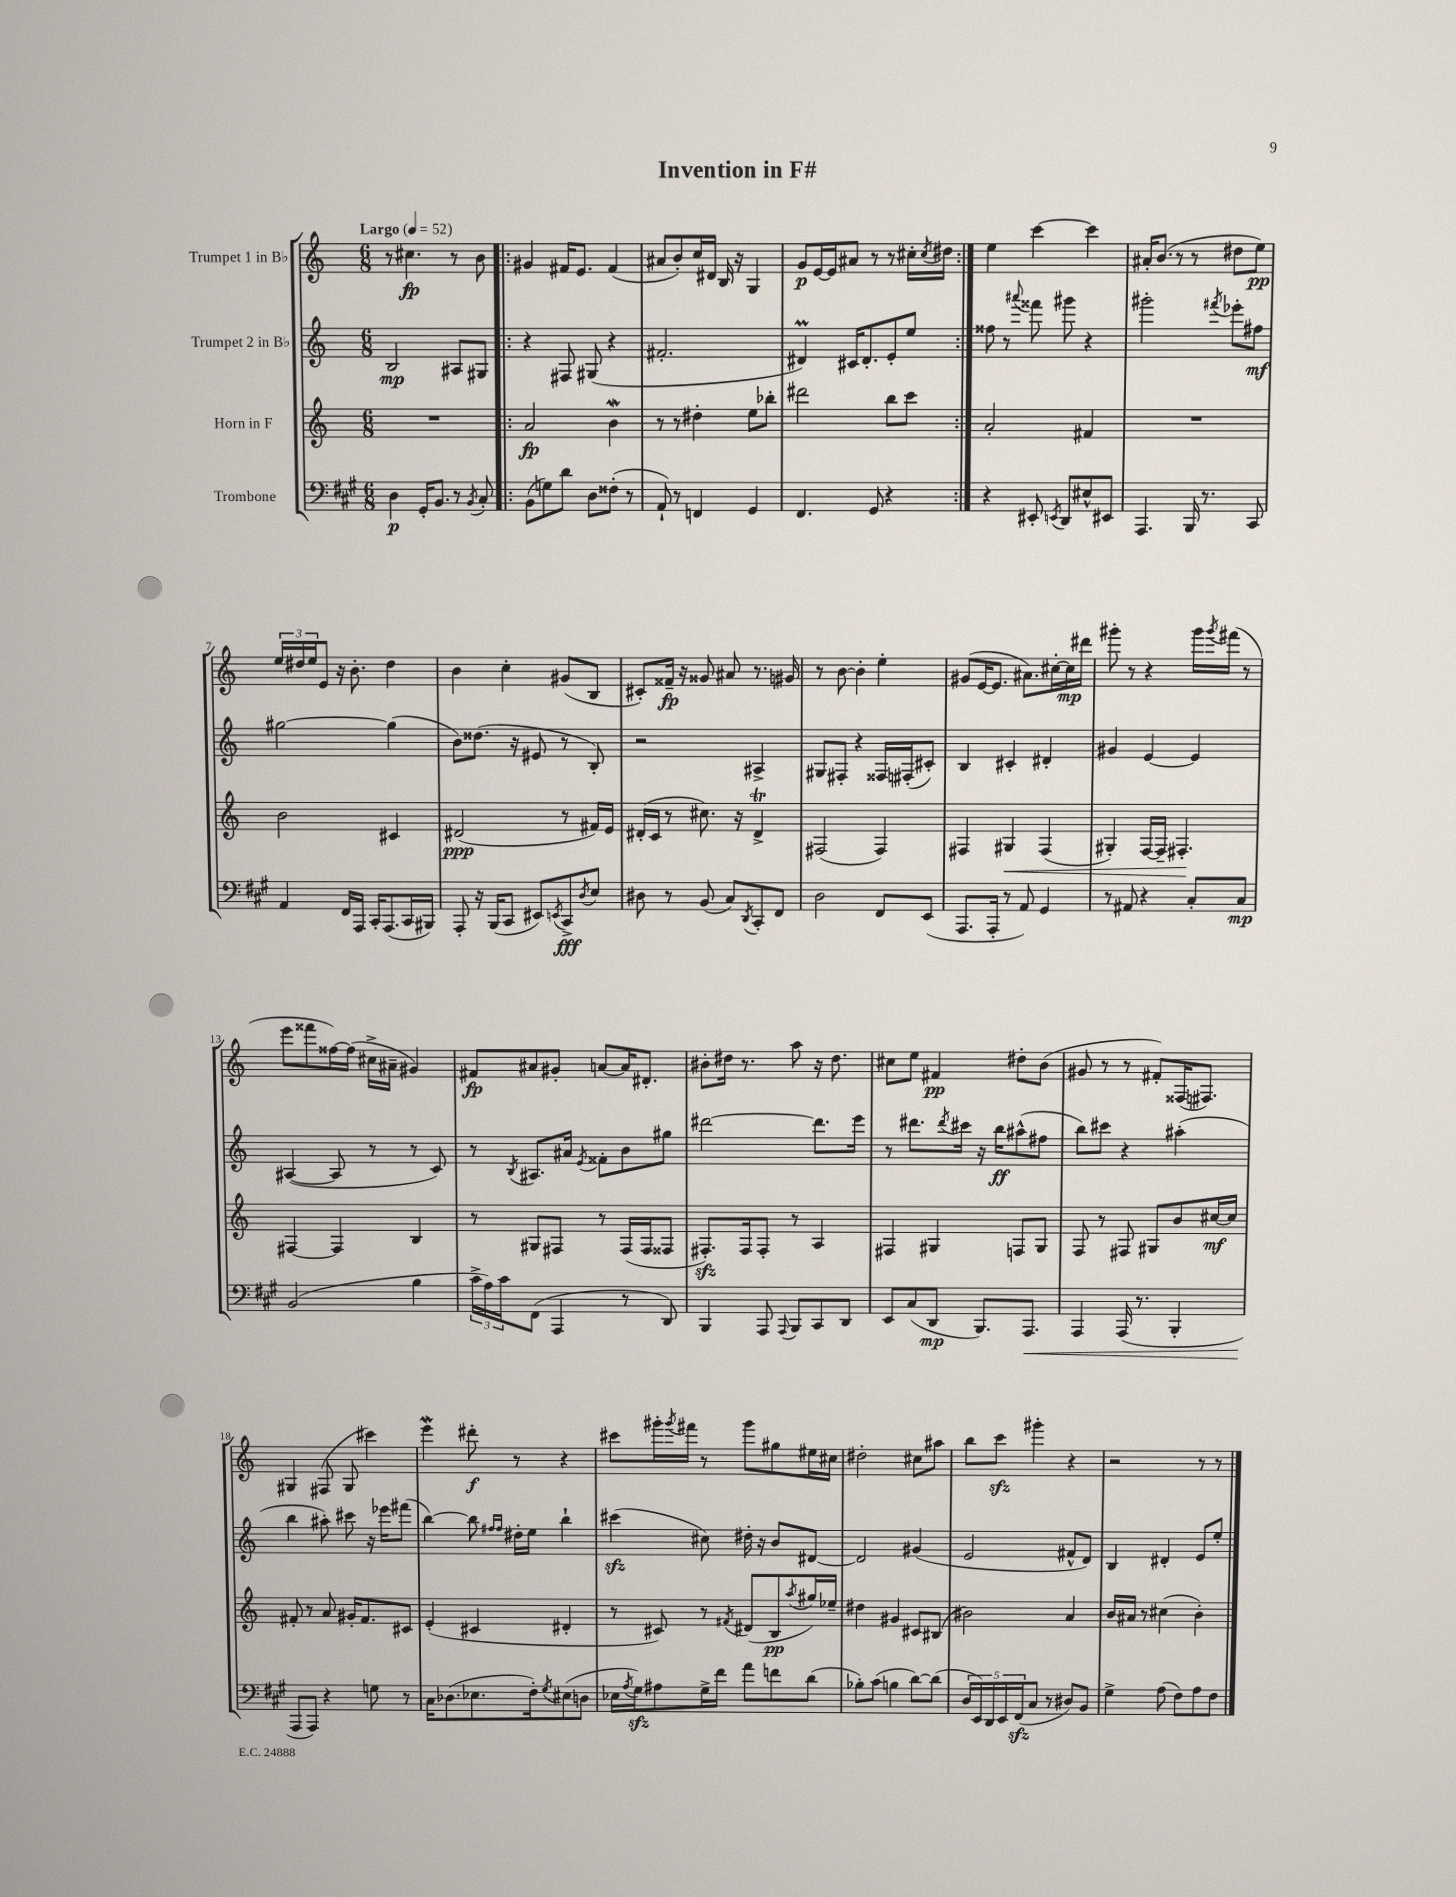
\header { title = "Invention in F#" }
<<
\new StaffGroup <<
\new Staff = "s0" \with { instrumentName = "Trumpet 1 in Bb" } {
    \clef treble \key c \major \numericTimeSignature \time 6/8 \tempo "Largo" 4 = 52
    r8 cis''4.\fp r8 b'8 |
    \repeat volta 2 { gis'4 fis'16 e'8. fis'4( |
    ais'8 b'8-.) c''16 dis'16 b16 r16 g4 |
    g'8\p e'16~ e'16 ais'8 r8 r8 cis''16-. \acciaccatura { cis''8 } dis''16 | }
    e''4 c'''4~ c'''4 |
    ais'16-. b'8.( r8 r8 dis''8 e''8\pp) |
    \tuplet 3/2 { e''16 dis''16 e''16 } e'8 r16 b'8.-. dis''4 |
    b'4 c''4-. gis'8( b8 |
    cis'8-.) fisis'16--\fp r16 gisis'8 ais'8 r8. gis'16 |
    r8 b'8~ b'4-. e''4-. |
    gis'8( e'16~ e'8. ais'8.) cis''16~-. cis''16\mp dis'''16 |
    gis'''8-. r8 r4 gis'''16 \acciaccatura { gis'''8 } fis'''16( r8 |
    e'''8 fisis'''8 fisis''16~) fisis''16( cis''16-> ais'16-- gis'4) |
    fis'8\fp ais'8 gis'8-. a'8~ a'16 dis'8.-. |
    bis'8-. dis''16 r8. a''8 r16 dis''8. |
    cis''8 e''8 fis'4\pp dis''8-. b'8( |
    gis'8 r8 r8 fis'8-.) fisis16( fis8.) |
    gis4 fis8( gis8 cis'''4) |
    e'''4\mordent dis'''8-.\f r8 r4 |
    cis'''8 gis'''16-. \acciaccatura { gis'''8 } fis'''16 r8 gis'''8 gis''8 eis''16 cis''16 |
    dis''2-. cis''8 ais''8 |
    b''8 c'''8\sfz gis'''4-. r4 |
    r2 r8 r8 \bar "|." |
}
\new Staff = "s1" \with { instrumentName = "Trumpet 2 in Bb" } {
    \clef treble \key c \major \numericTimeSignature \time 6/8
    b2\mp ais8 gis8 |
    \repeat volta 2 { r4 fis8 gis8( r4 |
    fis'2.-. |
    dis'4\prall) cis'16 dis'8.-. e'8-. e''8 | }
    fisis''8 r8 \appoggiatura { ais'''8 } fisis'''8 gis'''8 r4 |
    gis'''2-. \acciaccatura { fis'''8 } ees'''8-. fis''8\mf |
    gis''2~ gis''4( |
    b'8) disis''8.( r16 eis'8 r8 b8-.) |
    r2 ais4-> |
    gis8 fis8-. r4 fisis16 fis16-.( cis'8-.) |
    b4 cis'4-. dis'4-. |
    gis'4 e'4~ e'4 |
    ais4~( ais8 r8 r8 c'8) |
    r8 \acciaccatura { b8 } ais8. ais'16 \acciaccatura { e'8 } fisis'8-. b'8 gis''8 |
    dis'''2~ dis'''8. e'''16 |
    r8 dis'''8. \acciaccatura { dis'''8 } cis'''16 r16 b''16\ff ais''8-^( fis''8 |
    b''8) cis'''8 r4 ais''4-.( |
    b''4 ais''8-.) cis'''8 r16 ees'''16 fis'''8( |
    b''4~) b''8 \grace { fis''16 fis''16 } dis''16-. e''16 b''4-! |
    cis'''4\sfz( cis''8) dis''16-. r16 b'8 dis'8~ |
    dis'2 gis'4( |
    e'2 fis'8-^ d'8) |
    b4 dis'4-. e'8 e''8-. \bar "|." |
}
\new Staff = "s2" \with { instrumentName = "Horn in F" } {
    \clef treble \key c \major \numericTimeSignature \time 6/8
    R2. |
    \repeat volta 2 { a'2\fp b'4\mordent |
    r8 r8 dis''4-. e''8 bes''8-. |
    dis'''2 b''8 c'''8 | }
    a'2-. fis'4 |
    R2. |
    b'2 cis'4 |
    dis'2\ppp( r8 fis'16) e'16 |
    dis'16-.( c'16 r8 cis''8.) r16 dis'4->\trill |
    fis2( fis4) |
    fis4 gis4\< fis4( |
    gis4-.) f16~ f16-- fis4.-.\! |
    fis4~ fis4 b4 |
    r8 gis8 fis8 r8 fis16( fis16 fisis8 |
    fis8.-.\sfz) fis16 fis8-. r8 a4 |
    fis4 gis4 f8 gis8 |
    f8 r8 fis8 gis8 b'8 cis''16~\mf cis''16 |
    fis'8-. r8 a'8 gis'16-. fis'8. cis'8 |
    e'4-.( cis'4 dis'4-. |
    r8 cis'8) r8 \acciaccatura { fis'8 } dis'8( b8\pp \acciaccatura { a''8 } gis''16) ees''16-- |
    dis''4 gis'4 cis'8 bis8( |
    bis'2) a'4 |
    b'16 ais'16 r8 cis''4( b'4-.) \bar "|." |
}
\new Staff = "s3" \with { instrumentName = "Trombone" } {
    \clef bass \key a \major \numericTimeSignature \time 6/8
    d4\p gis,16-. b,8. r8 \acciaccatura { b,8 } cis8-. |
    \repeat volta 2 { b,8( g8) d'8 d8 fisis8-.( r8 |
    a,8-!) r8 f,4 gis,4 |
    fis,4. gis,8 r4 | }
    r4 eis,8-. \acciaccatura { e,8 } d,8 eis8-^ eis,8 |
    a,,4. b,,16 r8. cis,8 |
    a,4 fis,16 a,,16 cis,16-. a,,8.( cis,16 bis,,16) |
    a,,8-. r16 b,,16( cis,8 eis,8) \acciaccatura { e,8 } cis,8->\fff \acciaccatura { d8 } e8 |
    dis8 r8 b,8( cis8) \acciaccatura { d,8 } cis,8-. fis,8 |
    d2 fis,8 e,8( |
    a,,8. a,,16-. r8 a,8) gis,4 |
    r8 ais,8 r4 cis8-. cis8\mp |
    b,2( b4 |
    \tuplet 3/2 { cis'16-> a16) cis'16 } fis,8( a,,4 r8 d,8) |
    b,,4 a,,8 \appoggiatura { a,,8 } b,,8 cis,8 d,8 |
    e,8 cis8( d,8\mp b,,8.) a,,8.\< |
    a,,4 a,,16( r8. b,,4-. |
    a,,8\! a,,8) r4 g8 r8 |
    cis16 des8.( ees8. fis16-.) \acciaccatura { gis8 } eis8( d8 |
    ees16 \acciaccatura { a8 } gis16\sfz) ais8 gis16-> fis'16 a'8 f'8 d'8( |
    bes8-.) cis'8( b4 d'8~) d'8( |
    \tuplet 5/4 { d16 e,16) d,16 e,16 fis,16\sfz( } cis8 r8 dis8) b,8 |
    gis4-> a8( fis8) a8 fis8 \bar "|." |
}
>>
>>
